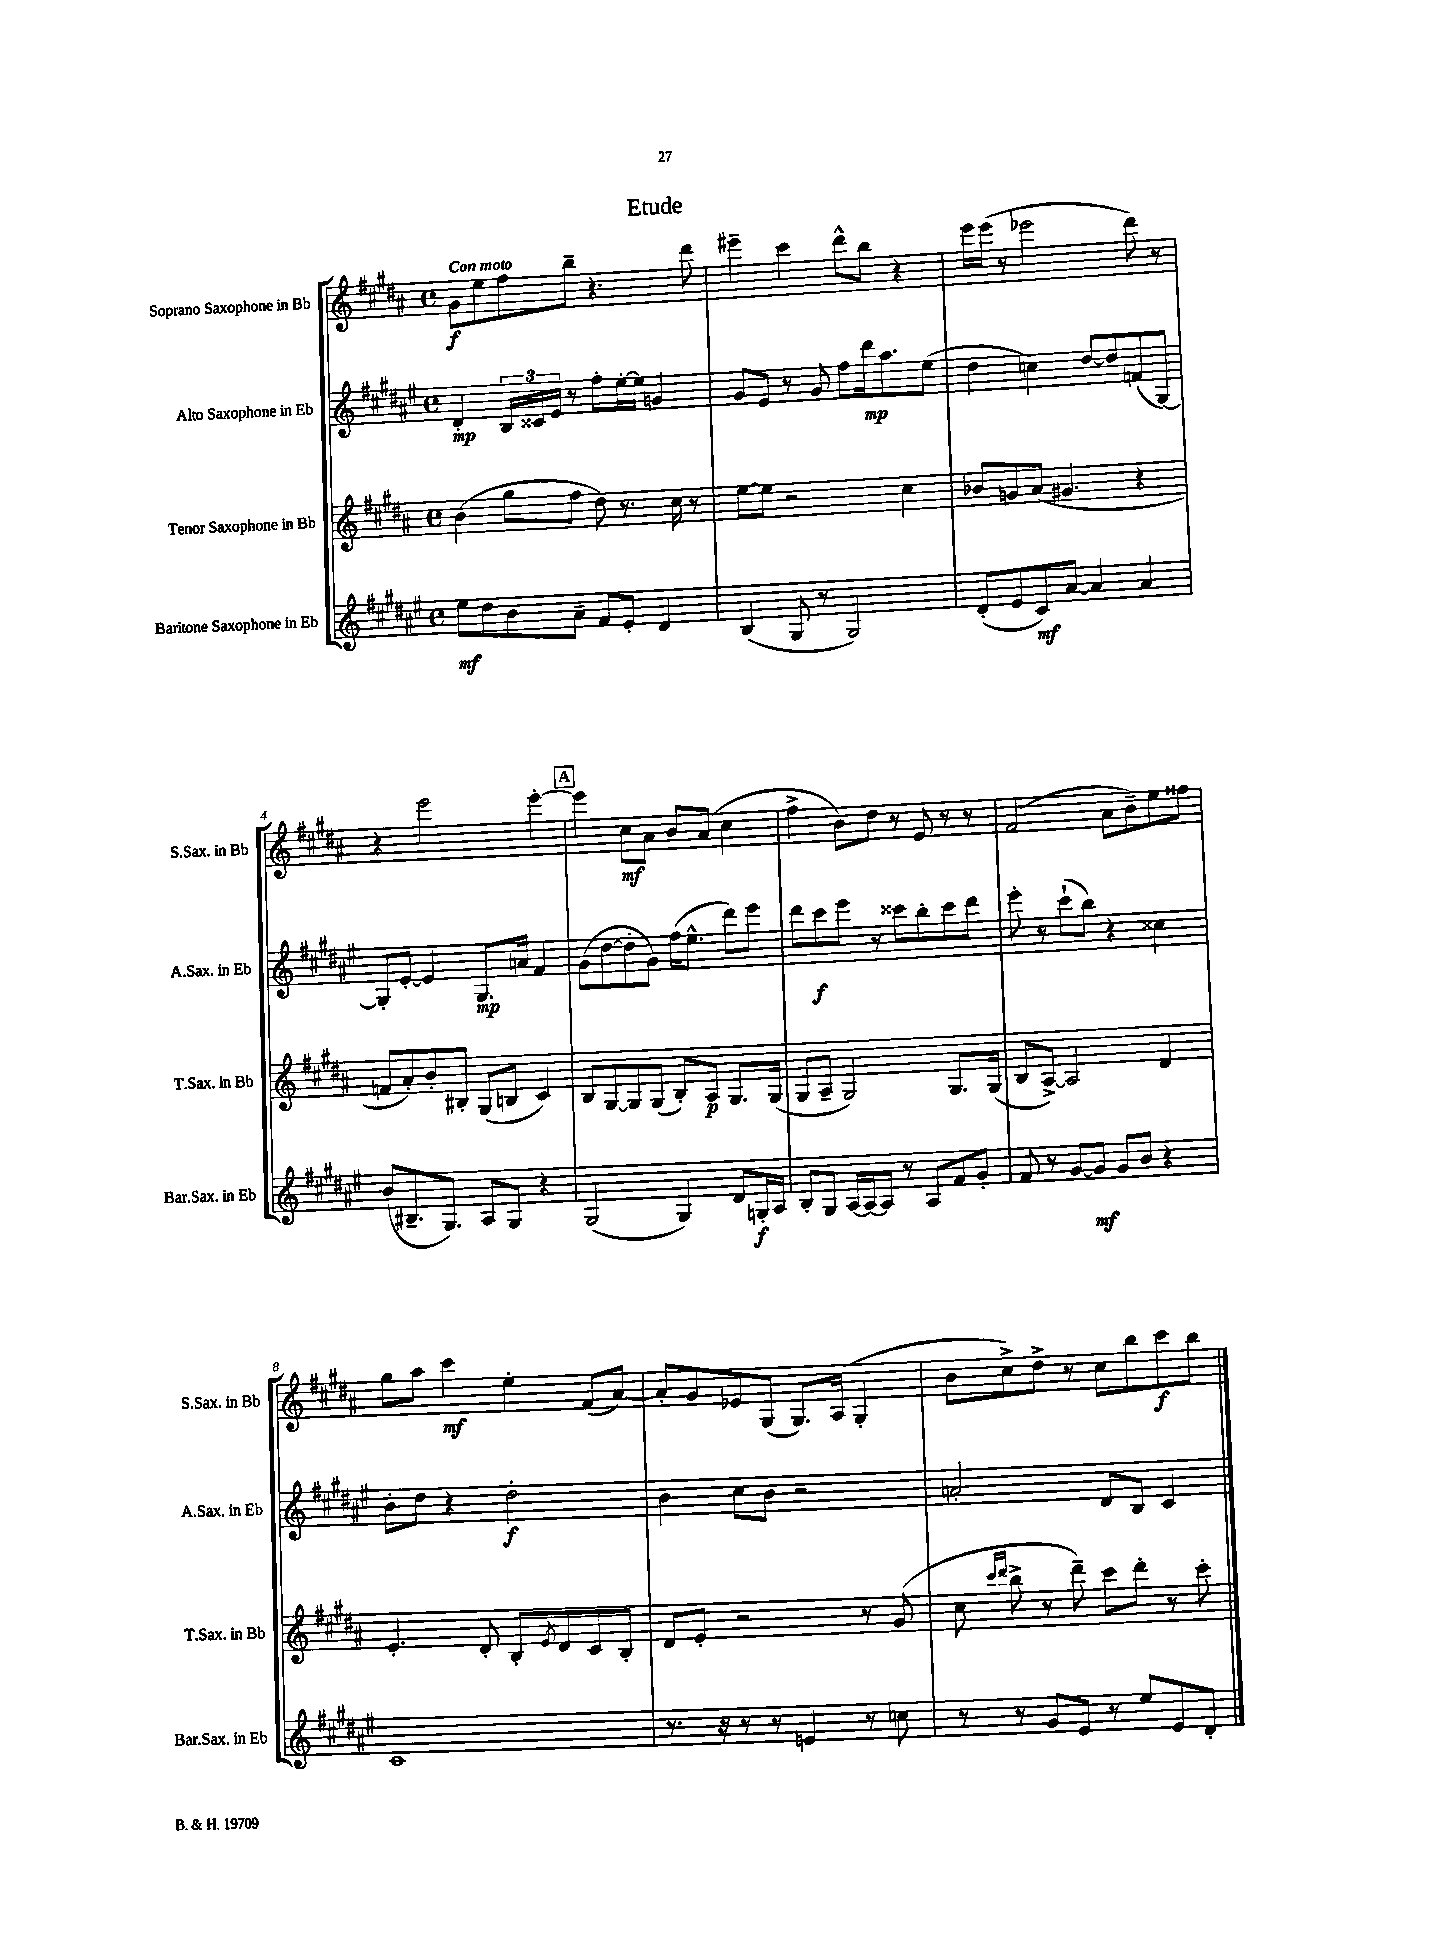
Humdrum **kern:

**kern	**kern	**kern	**kern
*staff4	*staff3	*staff2	*staff1
*clefG2	*clefG2	*clefG2	*clefG2
*k[f#c#g#d#a#e#]	*k[f#c#g#d#a#]	*k[f#c#g#d#a#e#]	*k[f#c#g#d#a#]
*M4/4	*M4/4	*M4/4	*M4/4
*met(c)	*met(c)	*met(c)	*met(c)
8ee#\L	(4b\	4d#'/	8g#\L
8dd#\	.	.	8ee\
8b\	8gg#\L	24B/LL	8ff#\
.	.	24c##/	.
.	.	24e#/JJ	.
8a#~\J	8ff#\J	8r	8bb~\J
8f#/L	8dd#\)	8ff#'\L	4.r
8e#'/J	8.r	[16ee#'\L	.
.	.	16ee#\]JJ	.
4d#/	.	4g/	.
.	16cc#\	.	.
.	8r	.	8ddd#\
=	=	=	=
(4B/	[8ee\L	8g#/L	4eee#~\
.	8ee\]J	8e#/J	.
8G#/	2r	8r	4ccc#\
8r	.	8g#/	.
2G#/)	.	8ff#\L	8ddd#^^\L
.	.	16ddd#\k	8bb\J
.	.	8.aa#\	.
.	4cc#\	.	4r
.	.	(8ee#\J	.
=	=	=	=
(8d#'/L	8b-/L	4dd#\	16eee\LL
.	.	.	(16eee\JJ
8e#/	8g/	.	8r
8c#/)	(8a#/J	4cc\)	2eee-\
[8a#/J	4.g#/	.	.
4a#/]	.	[8dd#/L	.
.	.	8dd#/]	.
4a#/	4r	(8f/	8ddd#\)
.	.	[8G#/J)	8r
=	=	=	=
(8b/L	8f/L	8G#'/]L	4r
8.B#~/	8a#'/)	[8e#'/J	.
.	8b'/	4e#/]	2eee\
8.G#/J)	.	.	.
.	8B#'/J	.	.
8A#/L	(8G#/L	8.G#/L	.
8G#/J	8B/J	.	.
.	.	16a/Jk	.
4r	4c#/)	4f#/	[4eee'\
=	=	=	=
(2G#/	8B/L	(8g#\L	4eee\]
.	[8G#/	[8dd#\	.
.	8G#/]	8dd#'\]	8cc#\L
.	(8G#/J	8g#\J)	8a#\J
4G#/)	8B'/L)	(16ff#\LK	8b/L
.	.	8.ee#^^\J	.
.	8A#/J	.	(8a#/J
8d#/L	8.G#/L	8ddd#\L)	4cc#\
16G'/L	.	8eee#\J	.
16A#/JJ	(16G#/Jk	.	.
=	=	=	=
8B'/L	8G#/L	8ddd#\L	4ff#^\
8G#/J	8A#~/J	8ccc#\	.
[16A#/LL	2G#/)	8eee#\J	8b\L)
16A#/_J	.	.	.
8A#/]J	.	8r	8dd#\J
8r	.	8ccc##\L	8r
8A#/L	.	8bb'\	8e/
8f#/	8.G#/L	8ccc##\	8r
8g#'/J	.	8ddd#\J	8r
.	(16G#/Jk	.	.
=	=	=	=
8f#/	8B/L	8eee#'\	(2f#/
8r	[8A#^/J)	8r	.
[8g#/L	2A#/]	(8ccc#`\L	.
8g#/]J	.	8bb\J)	.
8g#/L	.	4r	8a#\L
8b/J	.	.	8b~\)
4r	4d#/	4cc##\	8ee\
.	.	.	8ff##\J
=	=	=	=
1c#	4.e'/	8b'\L	8gg#\L
.	.	8dd#\J	8aa#\J
.	.	4r	4ccc#\
.	8d#'/	.	.
.	8B'/L	2dd#'\	4ee'\
.	8qe/	.	.
.	8d#/	.	.
.	8c#/	.	(8f#/L
.	8B'/J	.	[8a#/J)
=	=	=	=
8.r	8d#/L	4b\	8a#'/]L
.	8e'/J	.	8g#/
16r	.	.	.
8r	2r	8cc#\L	8e-/
8r	.	8b\J	(8G#/J
4e/	.	2r	8.G#/L)
.	.	.	(16A#/Jk
8r	8r	.	4G#'/
8cc\	(8g#/	.	.
=	=	=	=
8r	8cc#\	2a'/	8b\L
.	16qqccc#/LL	.	.
.	16qqddd#/JJ	.	.
8r	8bb^\	.	8cc#^\)
8g#/L	8r	.	8dd#^\J
8e#/J	8ddd#~\)	.	8r
8r	8ccc#\L	8d#/L	8cc#\L
8ee#/L	8ddd#'\J	8B/J	8bb\
8e#/	8r	4c#/	8ccc#\
8d#'/J	8ccc#'\	.	8bb\J
==	==	==	==
*-	*-	*-	*-
